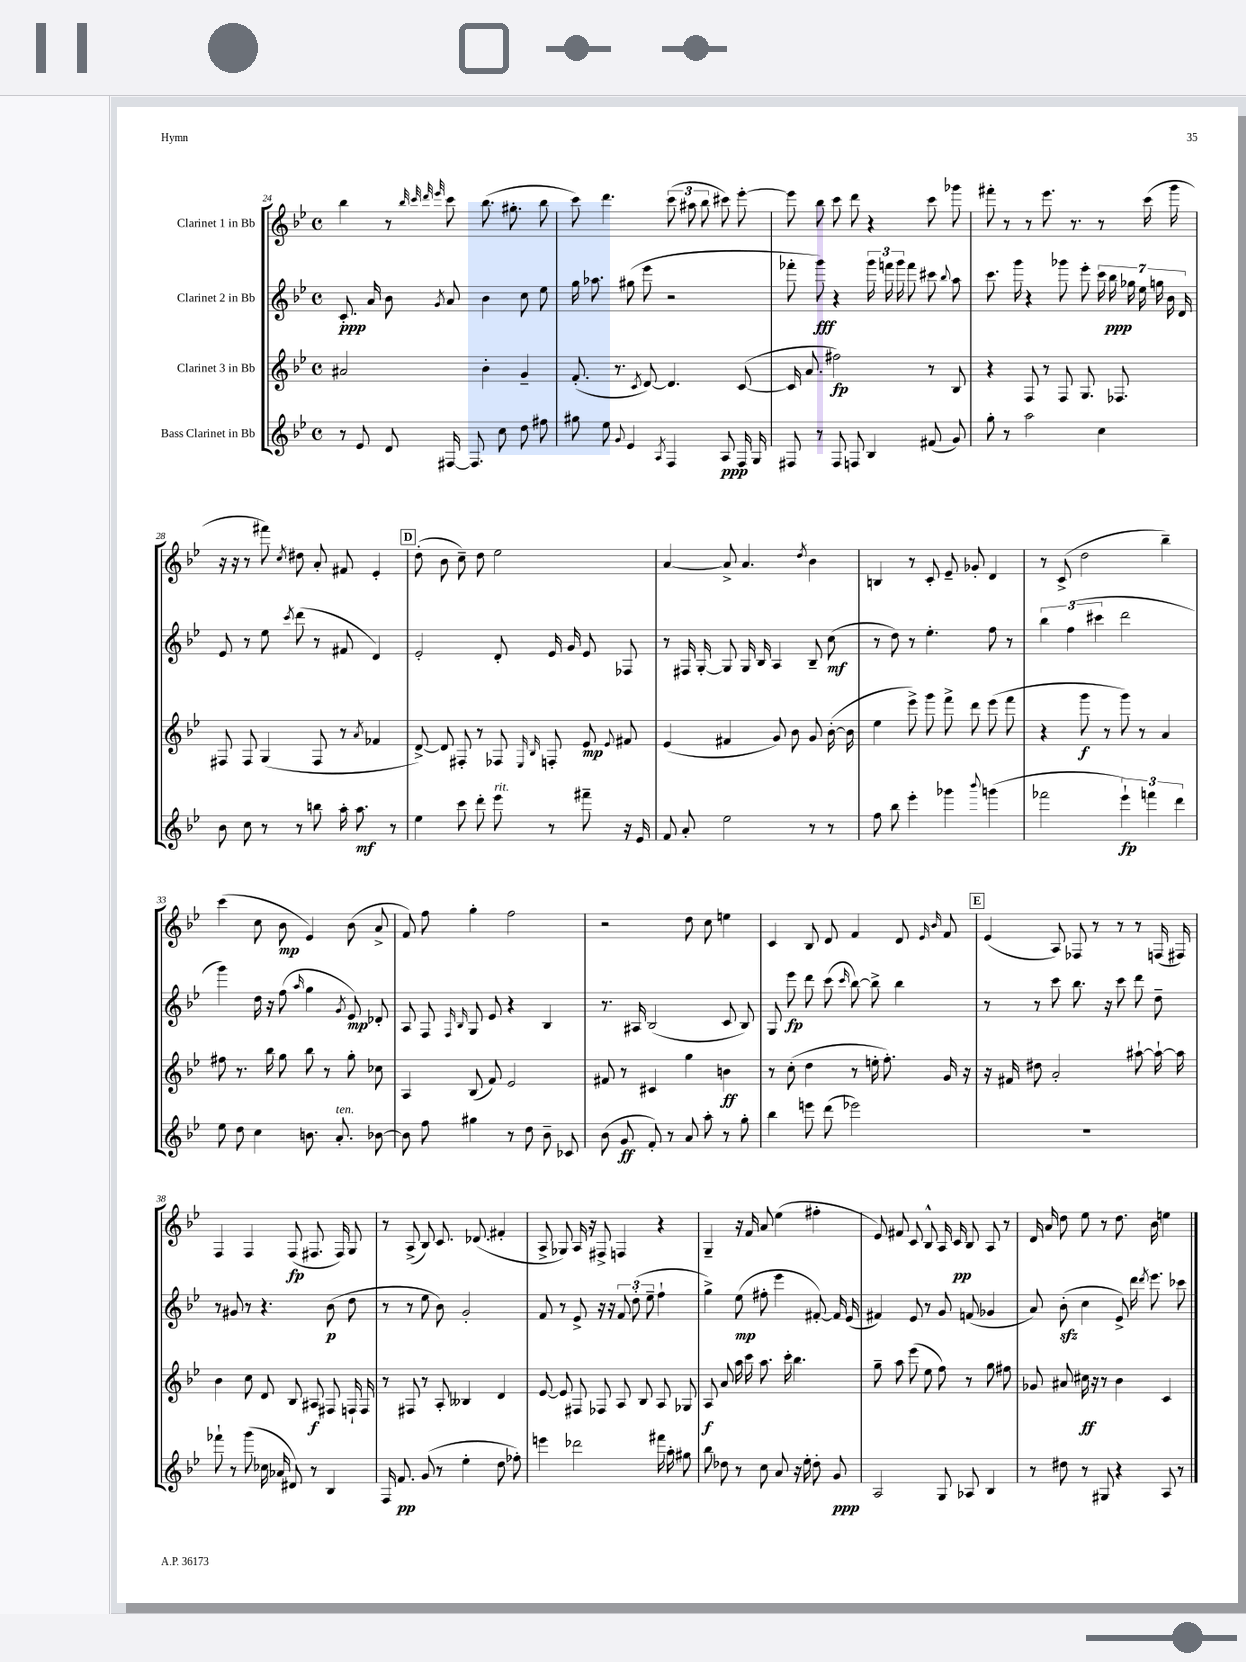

**kern	**dynam	**kern	**dynam	**kern	**dynam	**kern	**dynam
*part4	*part4	*part3	*part3	*part2	*part2	*part1	*part1
*staff4	*staff4	*staff3	*staff3	*staff2	*staff2	*staff1	*staff1
*I"Bass Clarinet in Bb	*	*I"Clarinet 3 in Bb	*	*I"Clarinet 2 in Bb	*	*I"Clarinet 1 in Bb	*
*clefG2	*	*clefG2	*	*clefG2	*	*clefG2	*
*k[b-e-]	*	*k[b-e-]	*	*k[b-e-]	*	*k[b-e-]	*
*M4/4	*	*M4/4	*	*M4/4	*	*M4/4	*
*met(c)	*	*met(c)	*	*met(c)	*	*met(c)	*
=24	=24	=24	=24	=24	=24	=24	=24
8r	.	2a#X/	.	8.c'/	ppp	4bb-\	.
8e-/	.	.	.	.	.	.	.
.	.	.	.	16a/	.	.	.
8d/	.	.	.	8b-\	.	8r	.
.	.	.	.	.	.	32qqbb-/	.
.	.	.	.	.	.	32qqccc/	.
.	.	.	.	.	.	32qqddd/	.
.	.	.	.	8qg/	.	32qqeee-/	.
[16F#X/	.	.	.	8a/	.	8ccc\	.
8.F#/]	.	.	.	.	.	.	.
.	.	4b-'\	.	4b-\	.	(8.bb-\	.
8cc\	.	.	.	.	.	.	.
.	.	.	.	.	.	8.gg#X'\	.
8dd\	.	4g~/	.	8cc\	.	.	.
8ff#X\	.	.	.	8ee-\	.	8bb-\	.
=25	=25	=25	=25	=25	=25	=25	=25
8gg#X\	.	(8.f'/	.	16gg\	.	8ccc\)	.
.	.	.	.	8.aa-X\	.	.	.
8ee-\	.	.	.	.	.	4.ddd\	.
.	.	8.r	.	.	.	.	.
8qqg/	.	.	.	.	.	.	.
4e-/	.	.	.	(8gg#X\	.	.	.
.	.	8qc/	.	.	.	.	.
.	.	[8d/)	.	8eee-\	.	.	.
8qA/	.	.	.	.	.	.	.
4F/	.	4.d/]	.	2r	.	(12ccc\	.
.	.	.	.	.	.	12aa#X\	.
.	.	.	.	.	.	12bb-\	.
8A/	ppp	.	.	.	.	8ccc#X\)	.
16F/	.	([8c/	.	.	.	[8eee-'\	.
16G/	.	.	.	.	.	.	.
=26	=26	=26	=26	=26	=26	=26	=26
8F#X/	.	16c/]	.	8fff-X'\	.	8eee-\]	.
.	.	8.a/	.	.	.	.	.
8r	.	.	.	8ggg\)	fff	8bb-\	.
8F#/	.	2ff#X\)	fp	4r	.	8ccc\	.
8Fn/	.	.	.	.	.	8ddd\	.
4B-/	.	.	.	24ggg\	.	4r	.
.	.	.	.	24fffn\	.	.	.
.	.	.	.	24ggg\	.	.	.
.	.	.	.	8fff\	.	.	.
(8f#X/	.	8r	.	8ccc#X\	.	8ccc\	.
.	.	.	.	8qqbb-/	.	.	.
8g/)	.	8B-/	.	8aa\	.	8ggg-X\	.
=27	=27	=27	=27	=27	=27	=27	=27
8gg'\	.	4r	.	8.ccc\	.	8fff#X'\	.
8r	.	.	.	.	.	8r	.
.	.	.	.	16ggg\	.	.	.
2aa\	.	8F/	.	4r	.	8r	.
.	.	8r	.	.	.	8.eee-\	.
.	.	8F/	.	8ggg-X\	.	.	.
.	.	.	.	.	.	8.r	.
.	.	8.G/	.	8eee-'\	.	.	.
4cc\	.	.	.	28ccc\	.	8r	.
.	.	.	.	28bb-\	ppp	.	.
.	.	8.F-X/	.	.	.	.	.
.	.	.	.	28gg-X\	.	.	.
.	.	.	.	28ee-\	.	.	.
.	.	.	.	.	.	(16ccc\	.
.	.	.	.	28ggn\	.	.	.
.	.	.	.	28b-\	.	.	.
.	.	.	.	.	.	16ggg\	.
.	.	.	.	28d/	.	.	.
!!LO:LB:g=z
=28	=28	=28	=28	=28	=28	=28	=28
8b-\	.	8F#X/	.	8e-/	.	16r	.
.	.	.	.	.	.	16r	.
8cc\	.	8F#/	.	8r	.	8r	.
8r	.	(4G/	.	8ee-\	.	8fff#X\)	.
.	.	.	.	8qccc/	.	8qcc/	.
8r	.	.	.	(8ddd\	.	8dd#X\	.
8bbn\	.	8F#/	.	8r	.	8a'/	.
16aa'\	.	8r	.	8f#X/	.	8f#X/	.
8.aa\	mf	.	.	.	.	.	.
.	.	8qa/	.	.	.	.	.
.	.	4f-X/	.	4d/)	.	4e-'/	.
8r	.	.	.	.	.	.	.
!!LO:REH:place=s1:t=D
=29	=29	=29	=29	=29	=29	=29	=29
4ee-\	.	[8d^/)	.	2e-'/	.	(8dd'\	.
.	.	8d/]	.	.	.	8b-\	.
8ccc\	.	8F#X'/	.	.	.	8cc~\)	.
8ddd'\	.	8r	.	.	.	8dd\	.
!LO:TX:a:i:t=rit.	!	!	!	!	!	!	!
8eee-\	.	8F-X/	.	8d'/	.	2ee-\	.
.	.	16qqE-/	.	.	.	.	.
.	.	16qqB-/	.	.	.	.	.
8r	.	8Fn'/	.	16e-/	.	.	.
.	.	.	.	16g/	.	.	.
8fff#X~\	.	8e-/	mp	8e-/	.	.	.
.	.	8qqe-/	.	.	.	.	.
16r	.	8f#X/	.	8F-X/	.	.	.
16e-/	.	.	.	.	.	.	.
=30	=30	=30	=30	=30	=30	=30	=30
8f/	.	(4e-/	.	8r	.	[4a/	.
8a'/	.	.	.	16F#X/	.	.	.
.	.	.	.	[16G'/	.	.	.
2ee-\	.	4f#X/	.	8G/]	.	8a^/]	.
.	.	.	.	16G/	.	4.a/	.
.	.	.	.	16B-/	.	.	.
.	.	8g/)	.	4A/	.	.	.
.	.	8b-\	.	.	.	.	.
.	.	.	.	.	.	8qdd/	.
8r	.	8g/	.	8B-~/	.	4b-\	.
8r	.	([16b-'\	.	(8cc\	mf	.	.
.	.	16b-\]	.	.	.	.	.
=31	=31	=31	=31	=31	=31	=31	=31
8ff\	.	4ee-\	.	8r	.	4Bn/	.
8bb-\	.	.	.	8dd\)	.	.	.
4eee-'\	.	8eee-^\)	.	8r	.	8r	.
.	.	8ggg\	.	4.ee-'\	.	8c'/	.
4ggg-X\	.	8fff^\	.	.	.	8e-~/	.
.	.	8ddd\	.	.	.	8g-X'/	.
8qqbbb-/	.	.	.	.	.	.	.
(4gggn\	.	(8eee-\	.	8ff\	.	4d/	.
.	.	8fff\	.	8r	.	.	.
=32	=32	=32	=32	=32	=32	=32	=32
2fff-X\	.	4r	.	6bb-\	.	8r	.
.	.	.	.	.	.	(8c^/	.
.	.	.	.	(6ff\	.	.	.
.	.	8ggg\	f	.	.	2dd\	.
.	.	.	.	6ccc#X\	.	.	.
.	.	8r	.	.	.	.	.
6eee-`\)	fp	8ggg\)	.	2ddd\	.	.	.
.	.	8r	.	.	.	.	.
6fffn\	.	.	.	.	.	.	.
.	.	4a/	.	.	.	4bb-~\)	.
6ddd\	.	.	.	.	.	.	.
!!LO:LB:g=z
=33	=33	=33	=33	=33	=33	=33	=33
8ee-\	.	8ff#X\	.	4ggg\)	.	(4ccc\	.
8dd\	.	8.r	.	.	.	.	.
4cc\	.	.	.	16dd\	.	8cc\	.
.	.	16bb-\	.	16r	.	.	.
.	.	8gg\	.	(8ff\	.	8b-\	mp
.	.	.	.	16qqaa/	.	.	.
8.bn\	.	8bb-\	.	4gg\	.	4e-/)	.
.	.	8r	.	.	.	.	.
!LO:TX:a:i:t=ten.	!	!	!	!	!	!	!
8.a'/	.	.	.	.	.	.	.
.	.	.	.	8qg/	.	.	.
.	.	8gg'\	.	8e-/)	mp	(8b-\	.
[8b-X\	.	8cc-X\	.	8d-X'/	.	8a^/	.
=34	=34	=34	=34	=34	=34	=34	=34
8b-\]	.	4A/	.	8A/	.	8f/)	.
8ff\	.	.	.	8F/	.	8ff\	.
.	.	.	.	16qqF/	.	.	.
.	.	.	.	16qqB-/	.	.	.
4gg#X\	.	(8B-/	.	8G/	.	4gg'\	.
.	.	8f/)	.	8e-/	.	.	.
8r	.	2e-/	.	4r	.	2ff\	.
8dd\	.	.	.	.	.	.	.
8b-~\	.	.	.	4B-/	.	.	.
8c-X/	.	.	.	.	.	.	.
=35	=35	=35	=35	=35	=35	=35	=35
(8b-\	.	8f#X/	.	8.r	.	2r	.
8g/	ff	8r	.	.	.	.	.
.	.	.	.	16A#X/	.	.	.
8f'/)	.	4c#X/	.	(2B-/	.	.	.
8r	.	.	.	.	.	.	.
8a/	.	4gg\	.	.	.	8dd\	.
8aa'\	.	.	.	.	.	8cc\	.
8r	.	4bn\	ff	8c/	.	4een\	.
8gg'\	.	.	.	8B-/)	.	.	.
=36	=36	=36	=36	=36	=36	=36	=36
4bb-\	.	8r	.	8G/	.	4c/	.
.	.	(8cc'\	.	8eee-\	fp	.	.
8eeen\	.	4dd\	.	8ddd\	.	8B-/	.
(8ddd\	.	.	.	(8ccc\	.	8d/	.
.	.	.	.	16qqccc/	.	.	.
2eee-X\)	.	8r	.	[8bb-\)	.	4f/	.
.	.	16een'\	.	8bb-^\]	.	.	.
.	.	8.ff'\)	.	.	.	.	.
.	.	.	.	4bb-\	.	8d/	.
.	.	.	.	.	.	16qqe-/	.
.	.	.	.	.	.	16qqb-/	.
.	.	16g/	.	.	.	8f/	.
.	.	16r	.	.	.	.	.
!!LO:REH:place=s1:t=E
=37	=37	=37	=37	=37	=37	=37	=37
1r	.	16r	.	8r	.	(4e-/	.
.	.	16f#X/	.	.	.	.	.
.	.	8dd#X\	.	8r	.	.	.
.	.	2a'/	.	8ccc\	.	8A/)	.
.	.	.	.	8.bb-\	.	8F-X/	.
.	.	.	.	.	.	8r	.
.	.	.	.	16r	.	.	.
.	.	.	.	8ccc\	.	8r	.
.	.	[8aa#X`\	.	8ddd\	.	8r	.
.	.	16aa#`\_	.	8dd~\	.	(16Fn/	.
.	.	16aa#\]	.	.	.	16F#X/)	.
!!LO:LB:g=z
=38	=38	=38	=38	=38	=38	=38	=38
8fff-X`\	.	4b-\	.	8r	.	4F/	.
8r	.	.	.	8g#X/	.	.	.
(8ggg\	.	8cc\	.	8r	.	4F/	.
16cc-X\	.	8d/	.	4.r	.	.	.
16a-X/	.	.	.	.	.	.	.
8d#X/)	.	8B-/	.	.	.	(8F/	fp
8r	.	8A#X/	f	.	.	8.F#X/	.
4B-/	.	8F#X/	.	(8b-\	p	.	.
.	.	.	.	.	.	16F#/)	.
.	.	16Fn`/	.	8dd\	.	8G/	.
.	.	16F/	.	.	.	.	.
=39	=39	=39	=39	=39	=39	=39	=39
16F/	.	8r	.	8r	.	8r	.
8.f/	pp	.	.	.	.	.	.
.	.	8F#X/	.	8r	.	(8A^/	.
(8g/	.	8r	.	8ee-\	.	8B-/)	.
8r	.	8A'/	.	8b-\)	.	8.c/	.
4ee-'\	.	4B--X/	.	2g'/	.	.	.
.	.	.	.	.	.	(8.d-X/	.
8dd\	.	4d/	.	.	.	4f#X'/	.
8ff-X'\)	.	.	.	.	.	.	.
=40	=40	=40	=40	=40	=40	=40	=40
4eeen\	.	[8e-/	.	8f/	.	8A^/	.
.	.	8e-/]	.	8r	.	8G-X/)	.
2ddd-X\	.	8F#X/	.	8e-^/	.	16A/	.
.	.	.	.	.	.	16r	.
.	.	8F-X/	.	16r	.	8F#X^/	.
.	.	.	.	16r	.	.	.
.	.	8A/	.	12f/	.	4Fn/	.
.	.	.	.	(12dd'\	.	.	.
.	.	8B-/	.	.	.	.	.
.	.	.	.	12ee-~\	.	.	.
16fff#X\	.	8A/	.	4ff`\	.	4r	.
16aa'\	.	.	.	.	.	.	.
8gg#X\	.	8G-X/	.	.	.	.	.
=41	=41	=41	=41	=41	=41	=41	=41
8bb-\	.	8A/	f	4gg^\)	.	4G~/	.
8dd-X\	.	8a/	.	.	.	.	.
8r	.	16aa\	.	(8ee-\	mp	16r	.
.	.	16ccc\	.	.	.	16f/	.
8cc\	.	8.aa\	.	8ff#X'\	.	8a/	.
8a/	.	.	.	4eee-\	.	(4ee-\	.
.	.	16ccc'\	.	.	.	.	.
16r	.	4.bb-\	.	.	.	.	.
16ee-'\	.	.	.	.	.	.	.
8dd-'\	.	.	.	[8f#X'/)	.	4ff#X'\	.
8g/	ppp	.	.	16f#/]	.	.	.
.	.	.	.	(16e-/	.	.	.
=42	=42	=42	=42	=42	=42	=42	=42
2A/	.	8gg~\	.	4f#X/)	.	8e-/)	.
.	.	8aa\	.	.	.	8f#X/	.
.	.	(8eee-\	.	8e-/	.	8c/	.
.	.	8ee-\	.	8r	.	8B-^^/	.
8G/	.	8ff\)	.	8g/	.	16A/	.
.	.	.	.	.	.	16c/	pp
8A-X/	.	8r	.	(8fn/	.	8B-/	.
4B-/	.	8gg\	.	4g-X/	.	8A/	.
.	.	8ff#X\	.	.	.	8r	.
=43	=43	=43	=43	=43	=43	=43	=43
8r	.	8g-X/	.	8a/)	.	16d/	.
.	.	.	.	.	.	16a/	.
8dd#X\	.	8a#X/	.	(8b-zz'\	.	8dd\	.
8r	.	16cc#X\	ff	4cc\	.	8ee-\	.
.	.	16r	.	.	.	.	.
8G#X/	.	8r	.	.	.	8r	.
4r	.	4b-\	.	8e-^/)	.	8.dd\	.
.	.	.	.	16ddd\	.	.	.
.	.	.	.	8qddd/	.	.	.
.	.	.	.	8.eee-\	.	16b-\	.
8A/	.	4c/	.	.	.	4een\	.
8r	.	.	.	8ccc-X\	.	.	.
==	==	==	==	==	==	==	==
*-	*-	*-	*-	*-	*-	*-	*-
